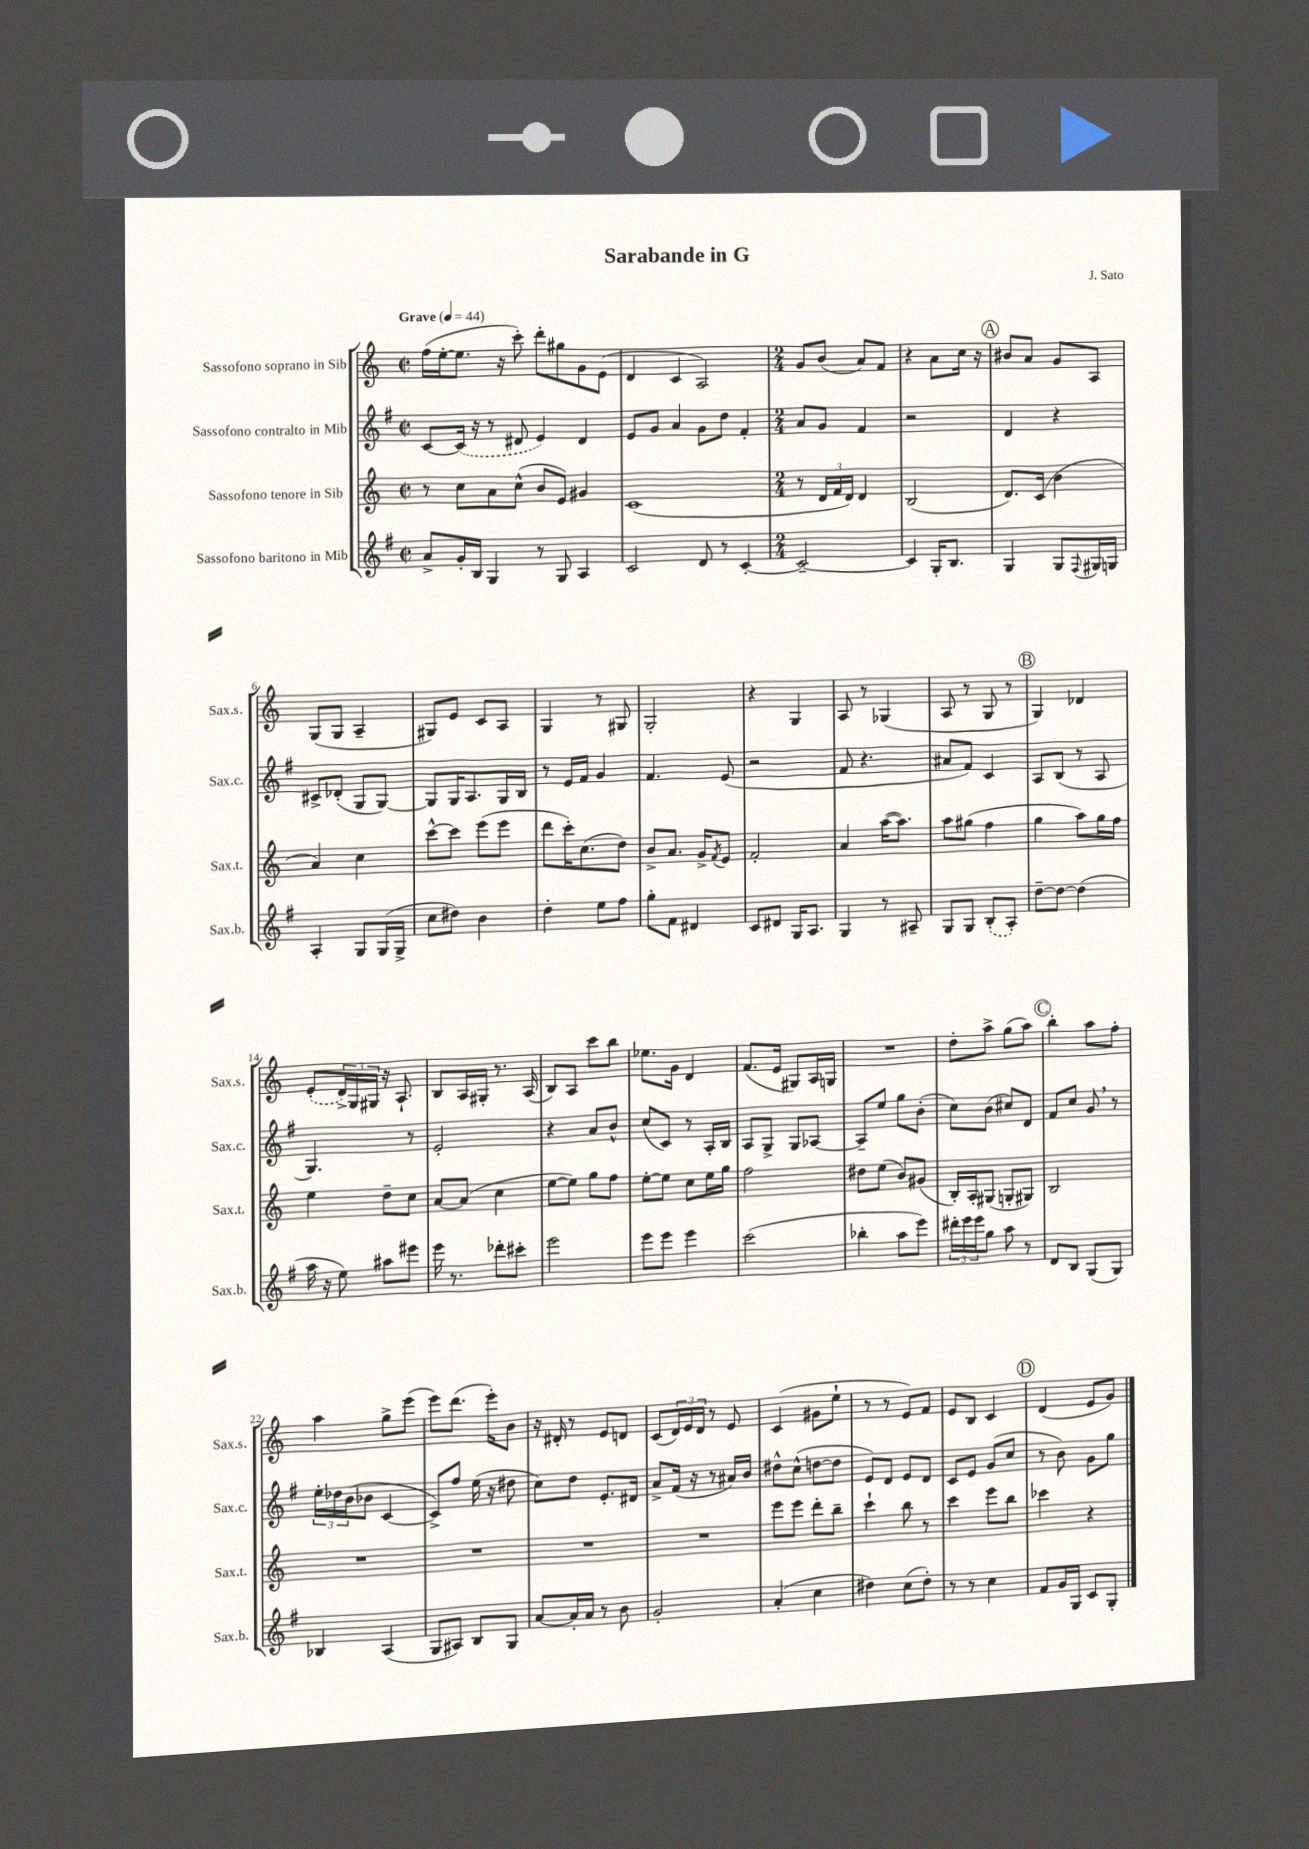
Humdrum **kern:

**kern	**kern	**kern	**kern
*staff4	*staff3	*staff2	*staff1
*clefG2	*clefG2	*clefG2	*clefG2
*k[f#]	*k[]	*k[f#]	*k[]
*M2/2	*M2/2	*M2/2	*M2/2
*met(c|)	*met(c|)	*met(c|)	*met(c|)
*MM44	*MM44	*MM44	*MM44
8a^	8r	[8c	(16ff
.	.	.	[16ee'
16g'	8cc	(16c]	8.ee]
16B	.	16r	.
4G	8a	8r	.
.	.	.	16r
.	(8cc^^	8d#	8ccc')
8r	8b	4e)	8ddd'
8G	8e)	.	8gg#
4A	4g#	4d#	8g
.	.	.	(8e
=	=	=	=
2c	(1c	8e	4d
.	.	8g	.
.	.	4a	4c
8d	.	8g	2A)
8r	.	8dd	.
[4c'	.	4f#'	.
=	=	=	=
*M2/4	*M2/4	*M2/4	*M2/4
2c~_	8r	8a	8g
.	24d	8g	(8b
.	24f	.	.
.	24d)	.	.
.	4d	4f#	8a)
.	.	.	8f
=	=	=	=
4c]	(2B	2r	4r
16G'	.	.	8a
8.B	.	.	.
.	.	.	16cc
.	.	.	16r
=	=	=	=
4G	8.d)	4d	8b#
.	.	.	8a
.	(16c	.	.
8G	4b	4r	8g
8qqF#	.	.	.
16G#	.	.	8A
16G	.	.	.
=	=	=	=
4A'	4a)	8c#^	(8G
.	.	(8d-'	8G
8G	4cc	8G	4A~
(16G	.	[8G)	.
16G^	.	.	.
=	=	=	=
8cc	[8ccc^^	8G]	8G#)
8dd#)	8ccc]	16G	8e
.	.	8.A	.
4b	(8eee	.	8c
.	8eee	16G	8A
.	.	16B	.
=	=	=	=
4dd'	8ddd	8r	4G
.	16ccc')	16e	.
.	(8.cc	16f#	.
8ee	.	4g	8r
8ff#	8dd)	.	8G#
=	=	=	=
8gg'	8b^	4.f#	2G'
8f#	8.a	.	.
4d#	.	.	.
.	16g^	.	.
.	8qf	.	.
.	8e	(8e	.
=	=	=	=
8c	2f'	2r	4r
8d#	.	.	.
16G	.	.	4G
8.A	.	.	.
=	=	=	=
4G	4a	8f#	8A
.	.	4.r	8r
8r	([16aa	.	(4G-
.	8.aa])	.	.
8A#~	.	.	.
=	=	=	=
8G	8aa	8a#	8A
8G	(8gg#	8f#)	8r
(8B'	4ff	4c	8G
8A')	.	.	8r
=	=	=	=
[8dd~	4gg	8A	4G)
8dd_	.	(8B	.
(4dd]	8aa)	8r	4d-
.	16gg	8A	.
.	16ff	.	.
=	=	=	=
16aa	4ee	4.G)	(8e'
16r	.	.	.
8ee)	.	.	24d^)
.	.	.	24G
.	.	.	24G#
8aa#	8dd~	.	16r
.	.	.	8.A`
8eee#	8cc	8r	.
=	=	=	=
16eee	[8a	2e'	8B
8.r	.	.	.
.	(8a]	.	16A
.	.	.	16G#'
8ddd-'	4cc	.	8.r
8ccc#'	.	.	.
.	.	.	(16A
=	=	=	=
2eee	[8ee	4r	8B)
.	8ee])	.	8A
.	8gg	8a	8ccc
.	8ff	8b^^	8bb
=	=	=	=
8eee	[8ee'	(8cc	8.ee-
8eee	8ee]	8c)	.
.	.	.	16g
4eee	8cc	8r	4d
.	16ee	16A'	.
.	16gg	16B	.
=	=	=	=
(2ccc	2ff	8A	(8.f
.	.	8G^	.
.	.	.	16e
.	.	8G	8G#)
.	.	[8A-	16A
.	.	.	16G
=	=	=	=
4bb-'	8dd#	8A-~]	2r
.	(8ee	8ee	.
8aa	8b)	8gg	.
8eee)	(8g#	(8b'	.
=	=	=	=
24ddd#'	16B')	8cc)	8dd'
24eee	.	.	.
.	16A'	.	.
24eee	.	.	.
8gg	(8G#	(8b	8aa^
8aa	8G'	8cc#)	(8gg
8r	8G#)	8d	8aa)
=	=	=	=
8d	2B	8f#	4bb'
8B	.	8cc	.
(8G	.	8g	8aa
8G)	.	8r	8ff'
=	=	=	=
4B-	2r	24ee'	4aa
.	.	24dd-	.
.	.	(24b	.
.	.	8b-	.
(4A	.	[4c	8gg^
.	.	.	(8eee
=	=	=	=
8G	2r	8c^])	8eee)
8A#)	.	8ff#	(8.ddd
8B	.	(16ee	.
.	.	16r	16eee')
8G	.	8dd#	8b
=	=	=	=
[8a	2r	8cc)	16r
.	.	.	16d#'
16a']	.	8dd	8r
16a	.	.	.
8r	.	8.e'	8e
8b	.	.	8d
.	.	16d#	.
=	=	=	=
2g'	2r	8a^	(8c
.	.	(16f#	24d)
.	.	.	24e
.	.	16r	.
.	.	.	24d
.	.	8r	8r
.	.	16a#)	8e
.	.	16b	.
=	=	=	=
(4a'	8eee	8dd#^^	(4c
.	8eee	(8cc^^	.
4cc	8ddd'	[8dd	8g#
.	8bb~	8dd]	8ee`
=	=	=	=
4dd#)	4ccc`	8e)	8r
.	.	8d	8r
(8cc	8bb	8e	8e)
8dd#')	8r	8d	8f
=	=	=	=
8r	4ccc	8c	8e
8r	.	8e	8B
4cc	8eee	(8g	4c
.	8bb	8cc	.
=	=	=	=
8f#	4ccc-	8r	(4d
16g	.	8b)	.
16G	.	.	.
8c	4r	8g	8e
8G'	.	8gg	8g)
==	==	==	==
*-	*-	*-	*-
